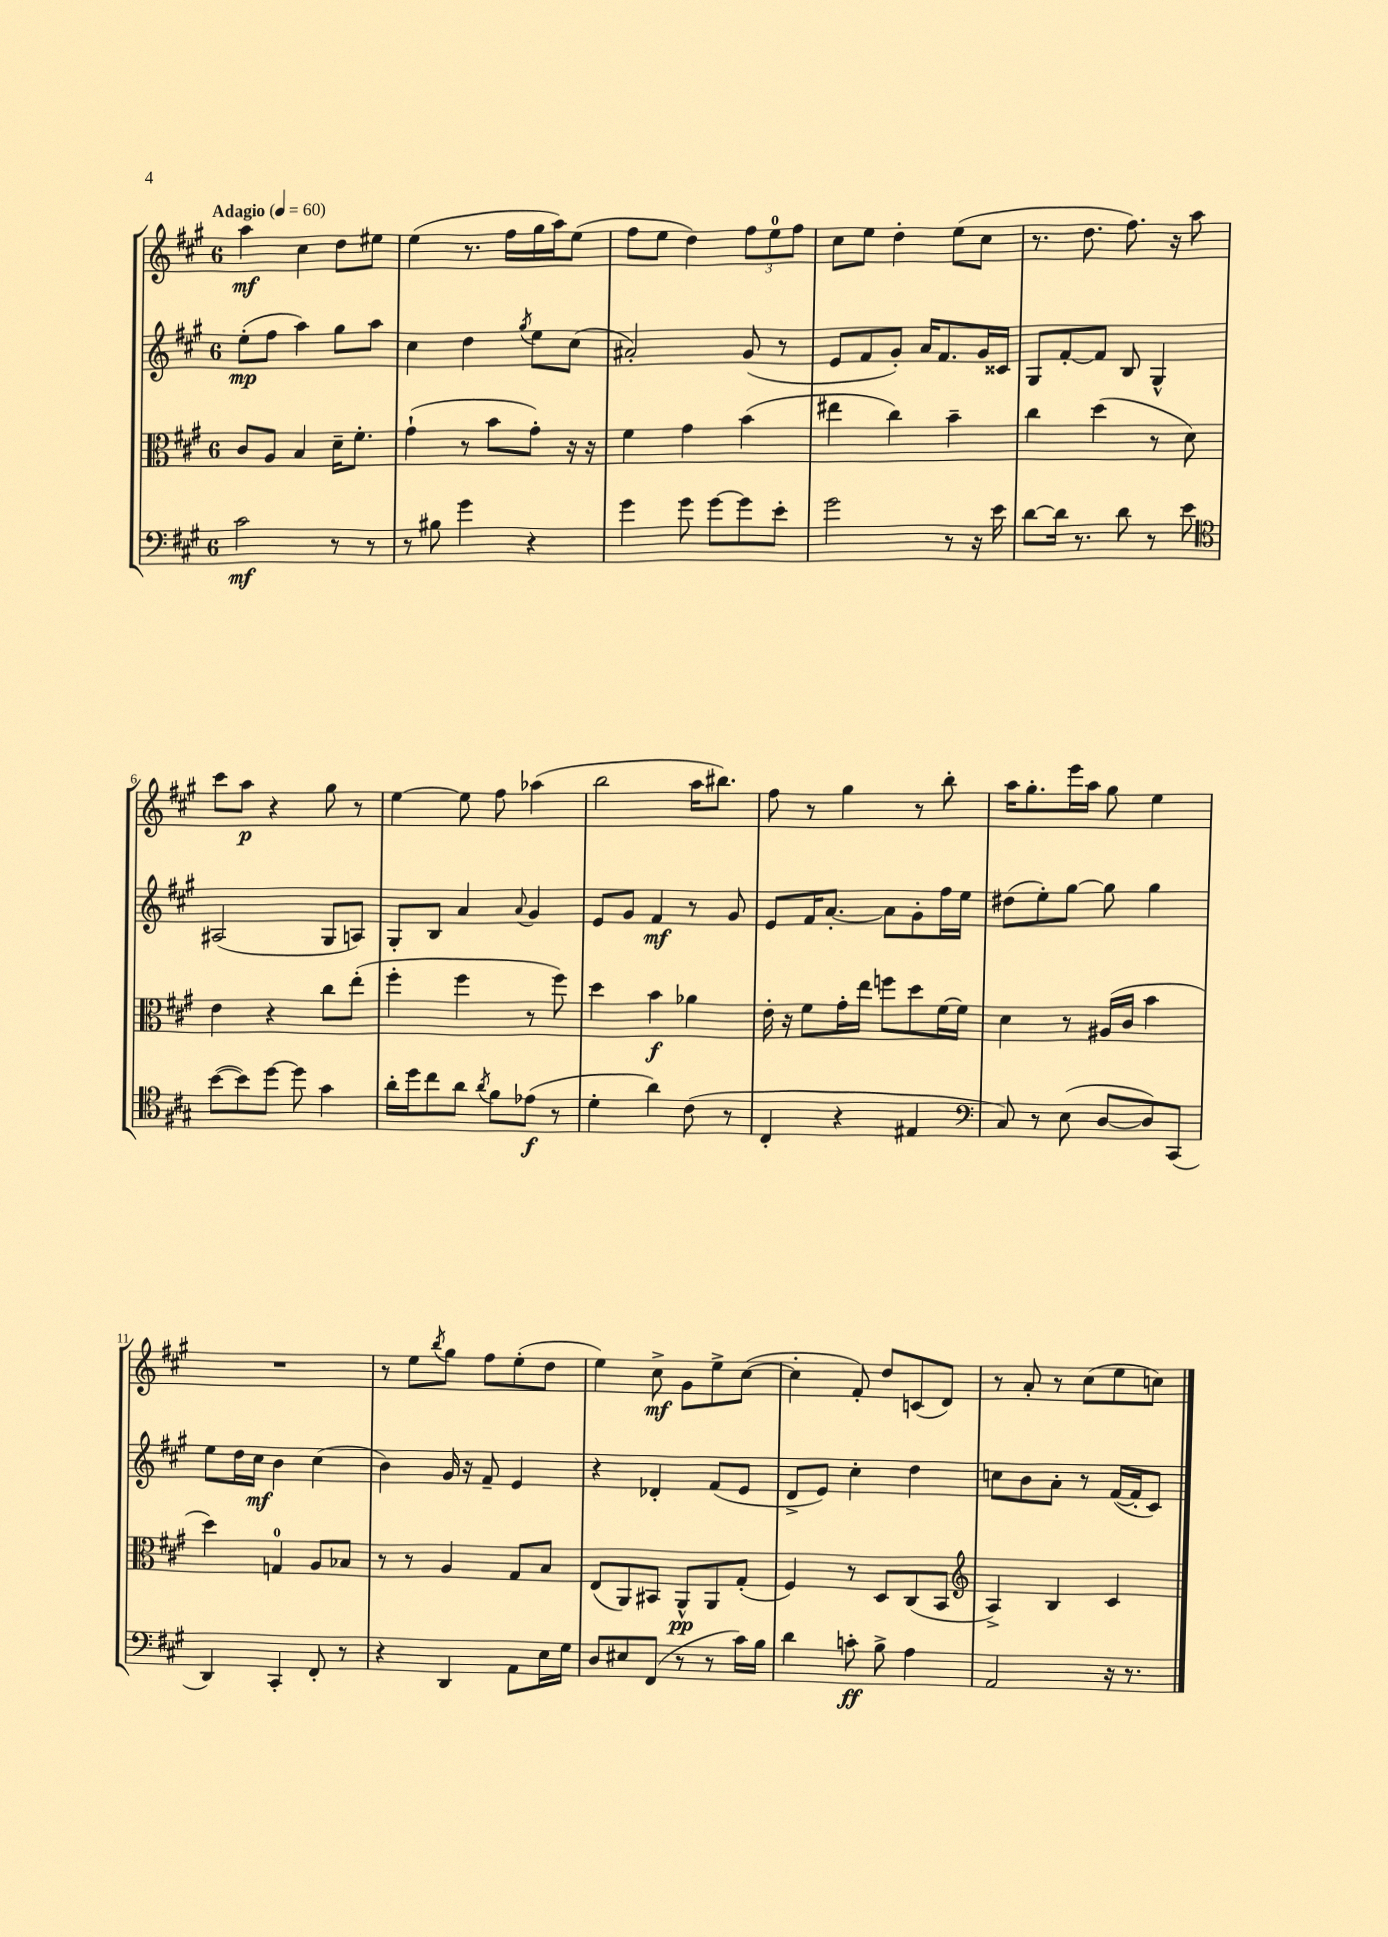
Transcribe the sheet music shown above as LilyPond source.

<<
\new StaffGroup <<
\new Staff = "s0" {
    \clef treble \key a \major \once \override Staff.TimeSignature.style = #'single-digit \time 6/8 \tempo "Adagio" 4 = 60
    a''4\mf cis''4 d''8 eis''8 |
    e''4( r8. fis''16 gis''16 a''16) e''8( |
    fis''8 e''8 d''4) \tuplet 3/2 { fis''8 e''8-0 fis''8 } |
    cis''8 e''8 d''4-. e''8( cis''8 |
    r8. d''8. fis''8.) r16 a''8 |
    cis'''8 a''8\p r4 gis''8 r8 |
    e''4~ e''8 fis''8 aes''4( |
    b''2 a''16 bis''8.) |
    fis''8 r8 gis''4 r8 b''8-. |
    a''16 gis''8.-. e'''16 a''16 gis''8 e''4 |
    R2. |
    r8 e''8 \acciaccatura { b''8 } gis''8 fis''8 e''8-.( d''8 |
    e''4) cis''8->\mf gis'8 e''8-> cis''8~( |
    cis''4-. fis'8-.) d''8 c'8( d'8) |
    r8 a'8-. r8 cis''8( e''8 c''8) \bar "|." |
}
\new Staff = "s1" {
    \clef treble \key a \major \once \override Staff.TimeSignature.style = #'single-digit \time 6/8
    e''8-.\mp( fis''8 a''4) gis''8 a''8 |
    cis''4 d''4 \acciaccatura { gis''8 } e''8 cis''8( |
    ais'2-.) gis'8( r8 |
    e'8 fis'8 gis'8-.) a'16 fis'8. gis'16 cisis'16 |
    gis8 fis'8~-. fis'8 b8 gis4-^ |
    ais2( gis8 a8) |
    gis8-. b8 a'4 \appoggiatura { a'8 } gis'4 |
    e'8 gis'8 fis'4\mf r8 gis'8 |
    e'8 fis'16 a'8.~-. a'8 gis'8-. fis''16 e''16 |
    dis''8( e''8-.) gis''8~ gis''8 gis''4 |
    e''8 d''16 cis''16\mf b'4 cis''4( |
    b'4) gis'16 r16 fis'8-- e'4 |
    r4 des'4-. fis'8( e'8 |
    d'8-> e'8) cis''4-. d''4 |
    c''8 b'8 a'8-. r8 fis'16~( fis'16-. cis'8) \bar "|." |
}
\new Staff = "s2" {
    \clef alto \key a \major \once \override Staff.TimeSignature.style = #'single-digit \time 6/8
    cis'8 a8 b4 d'16-- fis'8.-. |
    gis'4-!( r8 b'8 gis'8-.) r16 r16 |
    fis'4 gis'4 b'4( |
    eis''4 cis''4) b'4-- |
    cis''4 d''4( r8 d'8) |
    e'4 r4 cis''8 e''8-.( |
    fis''4-. fis''4 r8 fis''8) |
    d''4 b'4\f aes'4 |
    e'16-. r16 fis'8 gis'16-. e''16 f''8 d''8 fis'16~ fis'16 |
    d'4 r8 ais16( cis'16 b'4 |
    d''4) g4-0 a8 bes8 |
    r8 r8 a4 gis8 b8 |
    e8( a,8) bis,8 a,8-^\pp a,8 gis8-.( |
    fis4) r8 d8 cis8( b,8 |
    \clef treble a4->) b4 cis'4 \bar "|." |
}
\new Staff = "s3" {
    \clef bass \key a \major \once \override Staff.TimeSignature.style = #'single-digit \time 6/8
    cis'2\mf r8 r8 |
    r8 bis8 gis'4 r4 |
    gis'4 gis'8 gis'8~ gis'8 e'8-. |
    gis'2 r8 r16 e'16 |
    d'8~ d'16 r8. d'8 r8 e'8 |
    \clef tenor b'8~( b'8) d''8~ d''8 gis'4 |
    a'16-. d''16 cis''8 a'8 \acciaccatura { a'8 } fis'8 ees'8\f( r8 |
    d'4-. a'4) cis'8( r8 |
    cis4-. r4 eis4 |
    \clef bass cis8) r8 e8( d8~ d8) cis,8( |
    d,4) cis,4-. fis,8-. r8 |
    r4 d,4 a,8 e16 gis16 |
    d8 eis8 fis,8( r8 r8 cis'16) b16 |
    d'4 c'8-.\ff b8-> a4 |
    a,2 r16 r8. \bar "|." |
}
>>
>>
